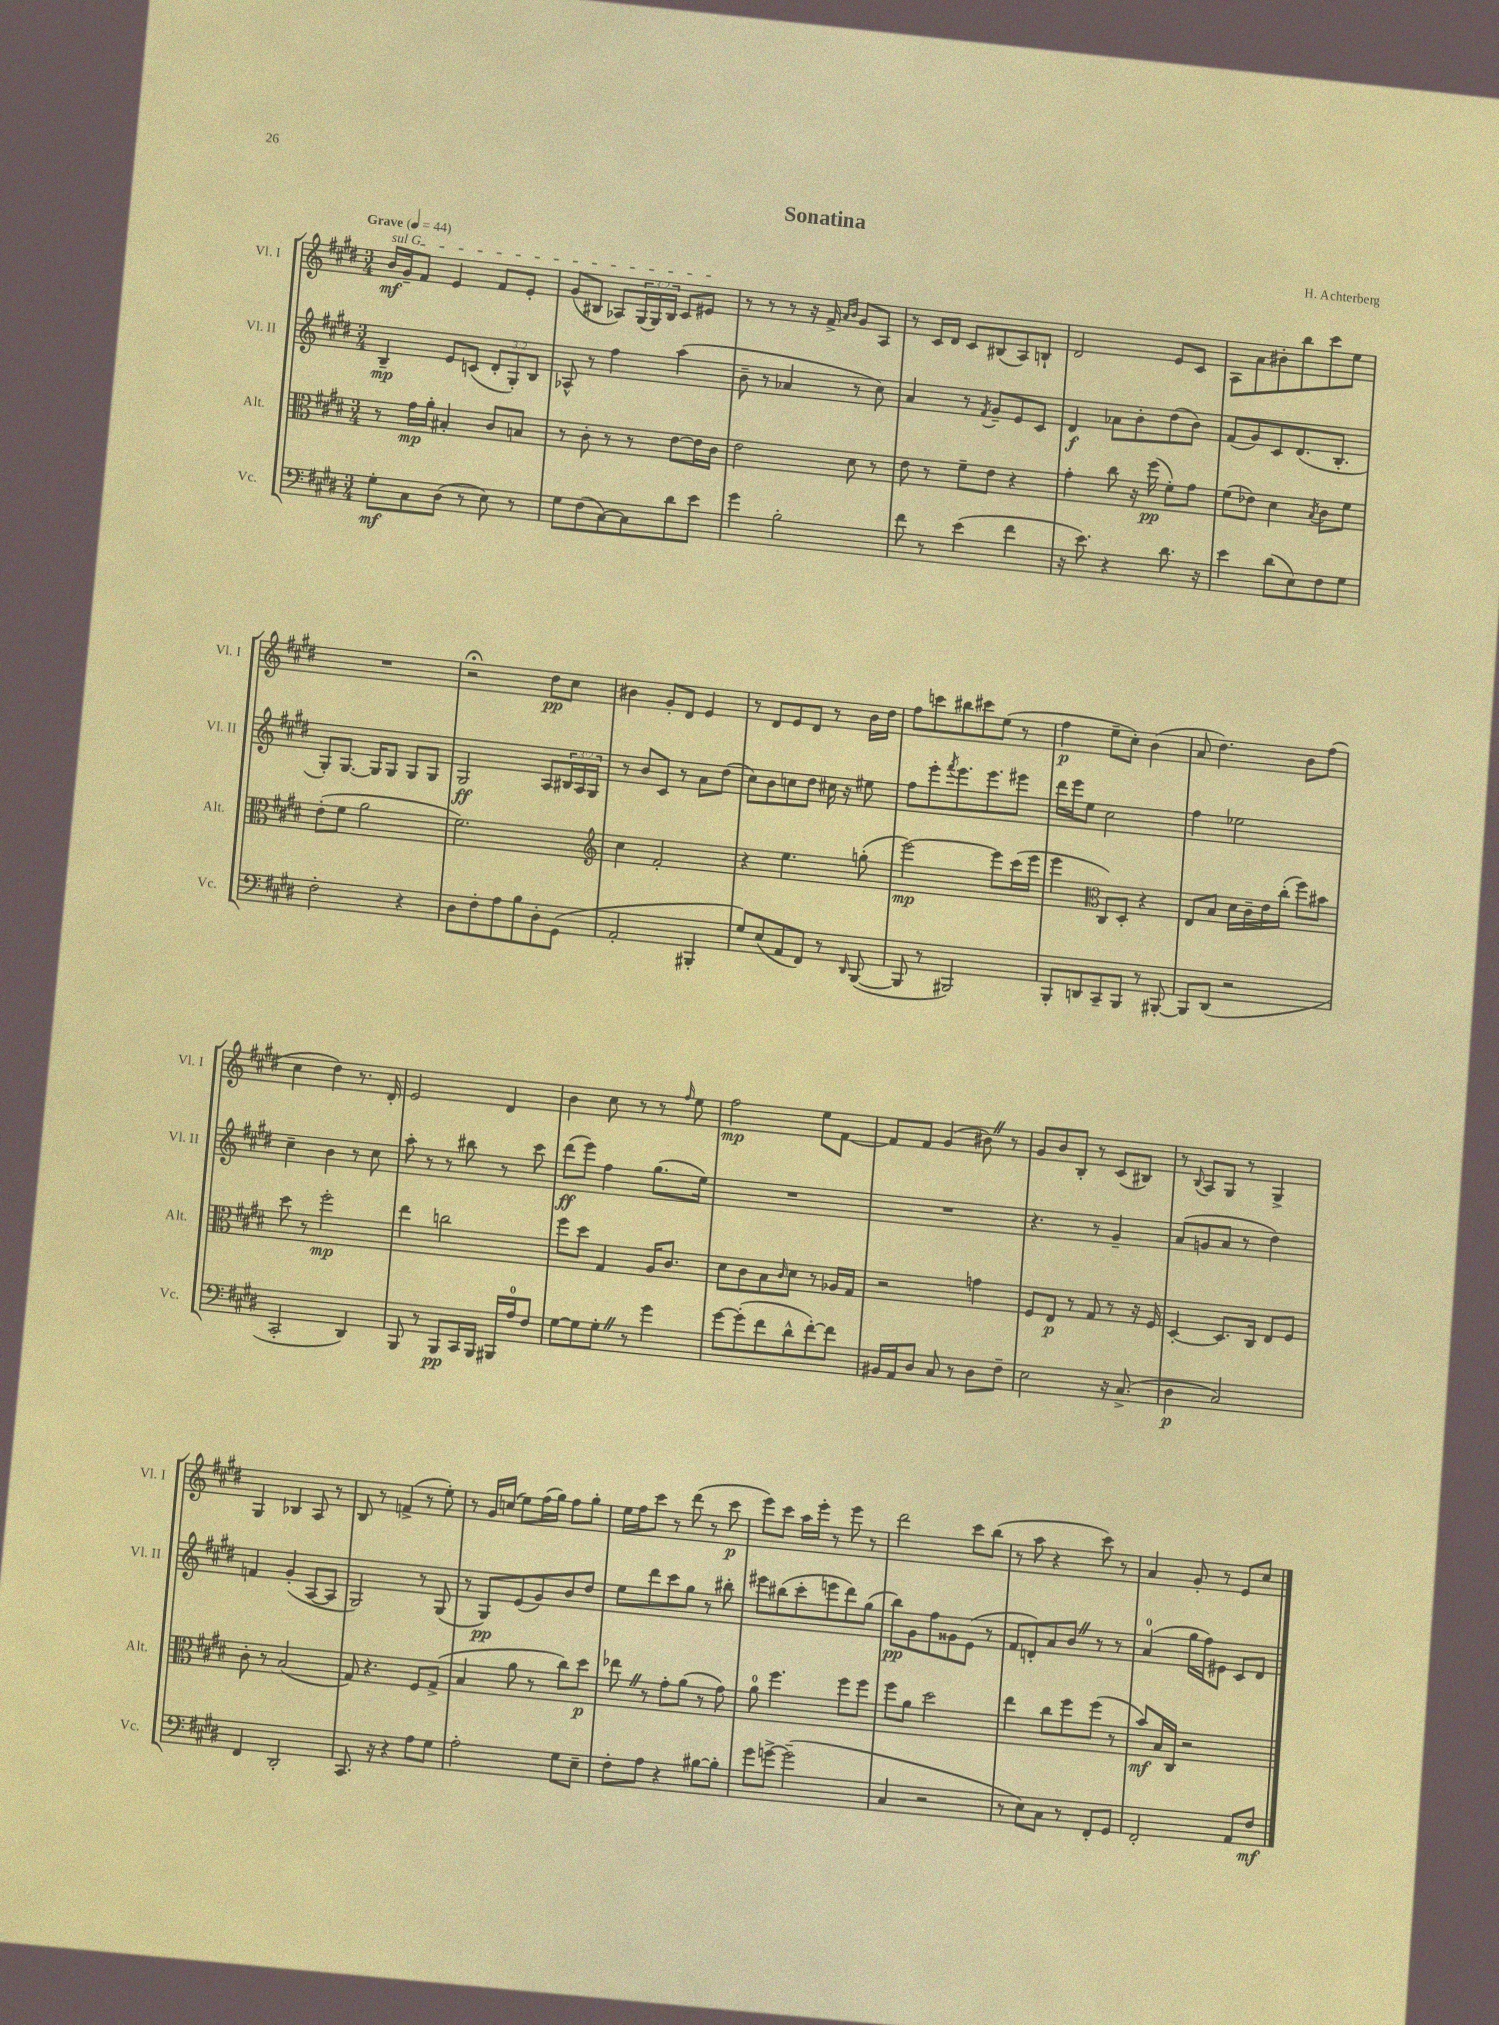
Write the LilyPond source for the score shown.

\header { title = "Sonatina" composer = "H. Achterberg" }
<<
\new StaffGroup <<
\new Staff = "s0" \with { instrumentName = "Vl. I" shortInstrumentName = "Vl. I" } {
    \clef treble \key e \major \numericTimeSignature \time 3/4 \override Staff.TupletNumber.text = #tuplet-number::calc-fraction-text \tempo "Grave" 4 = 44
    \once \override TextSpanner.bound-details.left.text = \markup { \italic "sul G" } b'16\mf\startTextSpan gis'16-- fis'8 e'4 fis'8 e'8-. |
    gis'8( bis8 aes8) \tuplet 3/2 { gis16( gis16) bis16 } cis'8 eis'8\stopTextSpan |
    r8 r8 r8 r16 fis'16-> \grace { a'16 b'16 } gis'8 a8 |
    r8 cis'16 dis'16 cis'8 bis8( a8) b8-! |
    dis'2 e'8 cis'8 |
    a8 a'8 bis'8-. b''8 cis'''8 e''8 |
    R2. |
    r2\fermata dis''8\pp cis''8 |
    bis'4 gis'8-. dis'8 e'4 |
    r8 dis'8 e'8 dis'8 r8 b'16 dis''16 |
    fis''8 c'''8 bis''8 cis'''8 e''8( r8 |
    fis''4\p e''8-- cis''8-.) b'4( |
    a'8 dis''4.) b'8 fis''8( |
    cis''4 dis''4) r8. dis'16-. |
    e'2 dis'4 |
    b'4 cis''8 r8 r8 \grace { fis''16 } e''8 |
    fis''2\mp e''8 fis'8~ |
    fis'8 fis'8 gis'4( bis'8) \once \override BreathingSign.text = \markup { \musicglyph "scripts.caesura.straight" } \breathe r8 |
    gis'8 b'8 b8-. r8 cis'8( bis8) |
    r8 \appoggiatura { b8 } a8 gis8 r8 gis4-> |
    gis4 bes4 a8 r8 |
    b8 r8 f'4->( r8 e''8-.) |
    r8 gis'16 c''16( e''8) fis''16( gis''16) fis''8 gis''8-. |
    e''16 fis''16 cis'''8 r8 dis'''8( r8 cis'''8\p |
    e'''8) cis'''8 a''16 e'''16-. r8 e'''8 r8 |
    dis'''2 cis'''8 b''8( |
    r8 a''8 r4 cis'''8) r8 |
    a'4 gis'8-. r8 e'8 cis''8 \bar "|." |
}
\new Staff = "s1" \with { instrumentName = "Vl. II" shortInstrumentName = "Vl. II" } {
    \clef treble \key e \major \numericTimeSignature \time 3/4 \override Staff.TupletNumber.text = #tuplet-number::calc-fraction-text
    b4--\mp e'8 c'8( \tuplet 3/2 { dis'8-. gis8-.) b8 } |
    aes8-^ r8 fis''4 a''4( |
    b'8-- r8 aes'4 r8 cis''8) |
    a'4 r8 \acciaccatura { fis'8 } gis'8-- e'8 cis'8 |
    dis'4\f aes'8 b'8-. dis''8( b'8) |
    fis'8( gis'8) cis'8 dis'8.( b8.-. |
    gis8-.) gis8.~ gis16 gis8 gis8 gis8 |
    gis2\ff a8 \tuplet 3/2 { bis16 a16 gis16 } |
    r8 b'8 cis'8 r8 a'8 dis''8( |
    cis''8) b'8 c''8 dis''8 cis''16 r16 eis''8 |
    fis''8 e'''8-. \acciaccatura { fis'''8 } e'''8. e'''8. eis'''8 |
    dis'''16 e'''16 e''8 cis''2 |
    fis''4 ees''2 |
    cis''4-- b'4 r8 cis''8 |
    a''8-. r8 r8 bis''8 r8 cis'''8 |
    dis'''8\ff( e'''8) fis''4 gis''8.( e''16) |
    R2. |
    R2. |
    r4. r8 gis'4-- |
    a'8( g'8 a'8 r8 dis''4) |
    f'4 gis'4-.( a8~ a8 |
    gis2) r8 gis8( |
    r8 gis8\pp) e'8( gis'8) b'8 dis''8 |
    e''8 dis'''8 cis'''8 gis''8 r8 bis''8-. |
    eis'''8 bis''8( cis'''8-. e'''8 dis'''8) gis''8( |
    b''8\pp) gis'8 fis''8 gisis'8 e'8( r8 |
    fis'8 d'8-.) a'8 b'8 \once \override BreathingSign.text = \markup { \musicglyph "scripts.caesura.straight" } \breathe r8 r8 |
    a'4-0( gis''16 fis''16) eis'8 cis'8 dis'8 \bar "|." |
}
\new Staff = "s2" \with { instrumentName = "Alt." shortInstrumentName = "Alt." } {
    \clef alto \key e \major \numericTimeSignature \time 3/4
    r8 gis'16\mp a'16-. bis4-. cis'8 b8 |
    r8 cis'8-. r8 r8 e'8~ e'16 cis'16 |
    e'2 dis'8 r8 |
    e'8 r8 fis'8-- e'8 r4 |
    gis'4-. cis''8 r16 fis''16\pp( fis'8-.) gis'8 |
    fis'8( ees'8) dis'4 \acciaccatura { b8 } cis'8 fis'8 |
    e'8-.( fis'8 a'2 |
    fis'2.) |
    \clef treble cis''4 fis'2-. |
    r4 e''4. g''8-.( |
    e'''2~\mp) e'''8 cis'''16( e'''16 |
    e'''4 \clef alto cis8) dis8-. r4 |
    e8 b8 dis'16 cis'16-- e'16 cis''16-.( fis''8) bis'8 |
    dis''8 r8 fis''2-.\mp |
    e''4 c''2 |
    fis''8 dis''8 gis4 a16 cis'8. |
    dis'8 cis'8 b8 \grace { cis'16 } dis'8 r8 aes16 gis16 |
    r2 g'4 |
    fis8 e8\p r8 gis8 r8 r16 fis16 |
    dis4~-. dis8. cis16 e8 fis8 |
    cis'8-. r8 b2( |
    gis8) r4. fis8 gis8->( |
    b4 a'8 r8 cis''8) dis''8\p |
    ees''8 \once \override BreathingSign.text = \markup { \musicglyph "scripts.caesura.straight" } \breathe r8 gis'8-. a'8( r8 gis'8) |
    a'8-0 fis''4. fis''8 fis''8 |
    fis''8 a'8 dis''2 |
    e''4 cis''8 fis''8 fis''8( r8 |
    b'8\mf) b16 cis16 r2 \bar "|." |
}
\new Staff = "s3" \with { instrumentName = "Vc." shortInstrumentName = "Vc." } {
    \clef bass \key e \major \numericTimeSignature \time 3/4
    gis8-.\mf cis8 dis8( r8 e8) r8 |
    gis8 fis8( cis8~) cis8 dis'8 e'8 |
    gis'4 b2-. |
    fis'8 r8 e'4( fis'4 |
    r16 e'8.) r4 dis'8. r16 |
    e'4 dis'8( e8) fis8 gis8 |
    fis2-. r4 |
    dis8 fis8-. a8 b8 dis8-. gis,8( |
    a,2-. bis,,4-. |
    gis8) e8( a,8 fis,8) r8 \grace { dis,16 } b,,8~( |
    b,,8 r8 bis,,2) |
    b,,8-. d,8 cis,8-- b,,8 r8 bis,,8~-. |
    bis,,8 dis,8( r2 |
    cis,2-. dis,4) |
    b,,8 r8 b,,8\pp cis,16 b,,16 bis,,16 a16-0 fis8 |
    gis8~ gis8 gis8-. \once \override BreathingSign.text = \markup { \musicglyph "scripts.caesura.straight" } \breathe r8 gis'4 |
    gis'8~ gis'8-.( fis'8 dis'8-^ fis'8~-.) fis'8 |
    bis,16 a,16 dis8 cis8 r8 dis8 fis8-- |
    e2 r16 cis8.->( |
    dis4\p cis2) |
    fis,4 dis,2-. |
    cis,8. r16 r4 a8 gis8 |
    a2-. gis8 e8-- |
    fis8-. a8 r4 bis8~ bis8-. |
    gis'8 g'8~-> g'2--( |
    cis4 r2 |
    r8 e8) cis8 r8 fis,8-. gis,8 |
    fis,2-. a,8 fis8\mf \bar "|." |
}
>>
>>
\layout { \context { \Score \remove "Bar_number_engraver" } }
